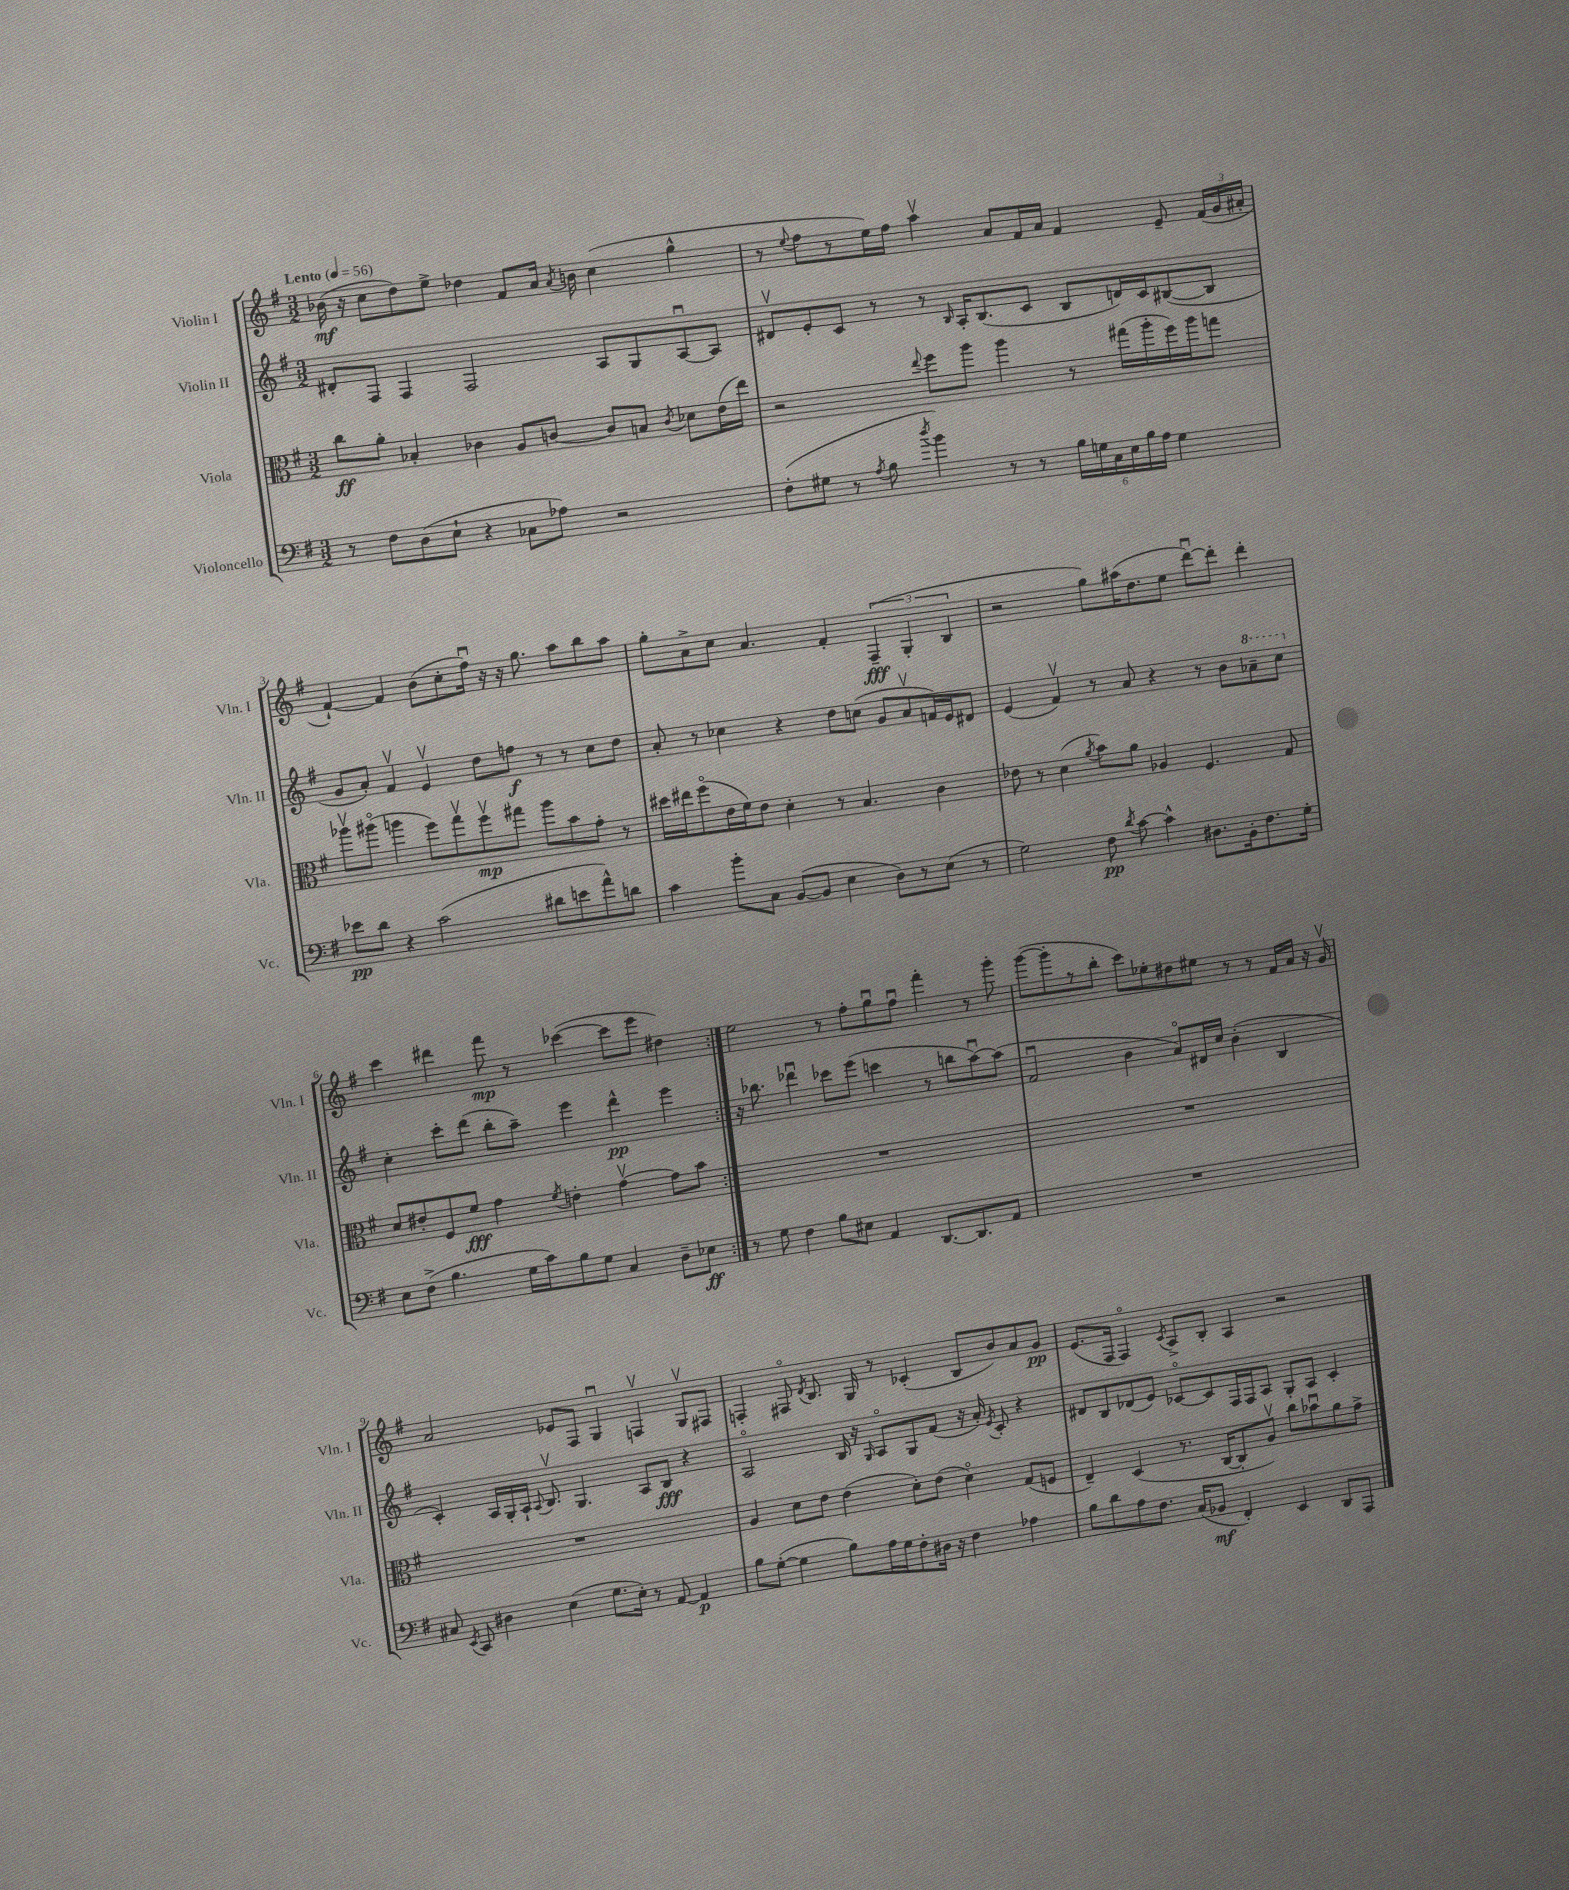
<<
\new StaffGroup <<
\new Staff = "s0" \with { instrumentName = "Violin I" shortInstrumentName = "Vln. I" } {
    \clef treble \key g \major \numericTimeSignature \time 3/2 \tempo "Lento" 4 = 56
    \autoBeamOff \repeat volta 2 { bes'16\mf( r16 c''8[ d''8) e''8]-> des''4 fis'8[ a'16] \acciaccatura { a'8 } b'16 c''4( g''4-^ |
    r8 \appoggiatura { e''8 } fis''8[ r8 e''16) fis''16] a''4\upbow a'8[ fis'16 a'16] fis'4 e'8-- \tuplet 3/2 { fis'16[( g'16 ais'16]-. } |
    fis'4~-!) fis'4 b'8[( c''8-. fis''16]\downbow) r16 r16 g''8. a''8[ b''8 a''8] |
    g''8[-. a'8-> c''8] a'4. fis'4-. \tuplet 3/2 { fis4--\fff( g4-. b4 } |
    r2 g''8[) ais''16( d''8. e''8] d'''8[~\downbow) d'''8]-. d'''4-. |
    c'''4 dis'''4 fis'''8\mp r8 ces'''4~( ces'''8[ e'''8] dis''4) | }
    e''2 r8 fis''8[-. g''8\downbow fis''8]\downbow fis'''4-. r8 g'''8-. |
    g'''8[~( g'''8-. r8 b''8]-. c'''8[) ees''8-. dis''8 eis''8] r8 r8 fis'16[ a'16] r16 g'16\upbow |
    a'2 ees'8[ fis8] g4\downbow f4\upbow g8[\upbow fis8] |
    f4-. fis8\flageolet \acciaccatura { d'8 } b8. g16 r8 ces'4-.( b8[ b'8) a'8 g'8]\pp |
    e'8.[( fis16] fis4\flageolet) \acciaccatura { c'8 } a8[-> b8]-. a4 r2 \bar "|." |
}
\new Staff = "s1" \with { instrumentName = "Violin II" shortInstrumentName = "Vln. II" } {
    \clef treble \key g \major \numericTimeSignature \time 3/2
    \autoBeamOff \repeat volta 2 { dis'8[-. fis8] fis4 fis2 a8[ g8 a8~\downbow a8] |
    dis'8[\upbow e'8-. c'8] r8 r8 \grace { b16 } a16[-. b8.( c'8] b8[ d'16) c'16 bis8~( bis8] |
    g'8[ a'8]-.) fis'4\upbow e'4\upbow d''8[ f''8]\f r8 r8 c''8[ d''8] |
    a'8-. r8 ces''4 r4 d''8[ c''8]( g'8[ a'8\upbow f'16) e'16 dis'8] |
    e'4( fis'4\upbow) r8 a'8 r4 r8 b'8[ \ottava #1 aes''8-- c'''8] \ottava #0 |
    c''4-. c'''8[-. d'''8]( b''8[-. a''8]--) e'''4 d'''4-^\pp e'''4 | }
    r16 bes''8. des'''4\downbow ces'''8[ e'''8]( c'''4 r8 b''8[ a''8~\downbow) a''8]( |
    fis'2\downbow b'4 a'8[\flageolet) dis'16 c''16] b'4-.( b4 |
    c'4-.) a16[ g16-. a16]-! \appoggiatura { a8 } b8.\upbow g4. a8[ b8]\fff r4 |
    a2\flageolet b16 r16 \grace { g16 } a8[\flageolet g8 fis'8]( r16 a'16-.) \acciaccatura { e'8 } c'8-. r4 |
    dis'8[ b8 des'8( e'8]) ces'8[~\flageolet ces'8 fis16 fis16 a8] g8[-. a8] ces'4-. \bar "|." |
}
\new Staff = "s2" \with { instrumentName = "Viola" shortInstrumentName = "Vla." } {
    \clef alto \key g \major \numericTimeSignature \time 3/2
    \autoBeamOff \repeat volta 2 { c''8[\ff a'8]-. bes4-. ces'4 a8[ c'8]~ c'8[ b8] \acciaccatura { c'8 } des'8[ e'16( e''16]) |
    r2 \appoggiatura { e''8 } fis''8[ a''8] a''4 r8 gis''16[( a''16-. fis''16) a''16 g''8] |
    aes''8[\upbow ais''8]\flageolet( a''4 fis''8[) g''8\upbow fis''8\upbow\mp gis''8] a''8[ b'8 g'8]-. r8 |
    dis''16[ eis''16 fis''8\flageolet( e'16 fis'16) e'8] d'4-. r8 b4. c'4 |
    ees'8 r8 d'4( \acciaccatura { a'8 } b'8[) a'8] aes4 fis4. g8 |
    d'8[ eis'8-. fis8 fis'8]\fff g'4 \acciaccatura { fis'8 } e'4-. g'4~\upbow g'8[ b'8] | }
    R1. |
    R1. |
    R1. |
    a4 d'8[ e'8] e'4( d'8[-.) e'8]( d'4\flageolet) g8[( f8] |
    e4--) d4( r8. c16[~ c8-. a8]\upbow) c''8[ bes'8\downbow a'8 g'8]-> \bar "|." |
}
\new Staff = "s3" \with { instrumentName = "Violoncello" shortInstrumentName = "Vc." } {
    \clef bass \key g \major \numericTimeSignature \time 3/2
    \autoBeamOff \repeat volta 2 { r8 fis8[ d8( e8]-! r4 ces8[ aes8]) r2 |
    fis8[-.( gis8] r8 \acciaccatura { a8 } b8 \acciaccatura { d''8 } b'4) r8 r8 \tuplet 6/4 { b16[ g16 c16 e16 b16 a16] } g4 |
    ees'8[\pp d'8] r4 c'2( dis'8[ e'8 a'8-^) d'8] |
    c'4 b'8[-. c8] b,8[~( b,8] e4 d8[) r8 e8]( r8 |
    g2) fis8\pp \acciaccatura { d'8 } c'8~ c'4-^ dis8.[ b,16-. fis8. g16]-. |
    e8[ fis8]->( b4. g16[ c'16) b8 g8] c4 d8[-- ees8]\ff | }
    r8 g8 fis4 b8[ eis8] a,4 d,8.[~ d,8. a,8] |
    R1. |
    cis8 \acciaccatura { e,8 } c,8 dis4 e4( g8.[ e16]-.) r8 a,8~ a,4\p |
    b8[ g8]~-.( g4 b8[) a16 g16 fis8-. dis16] r16 fis4 aes4 |
    b8[ d'8 a8 fis8.] c16[( bes,8]\mf fis,4-.) e,4 d,8[ a,,8] \bar "|." |
}
>>
>>
